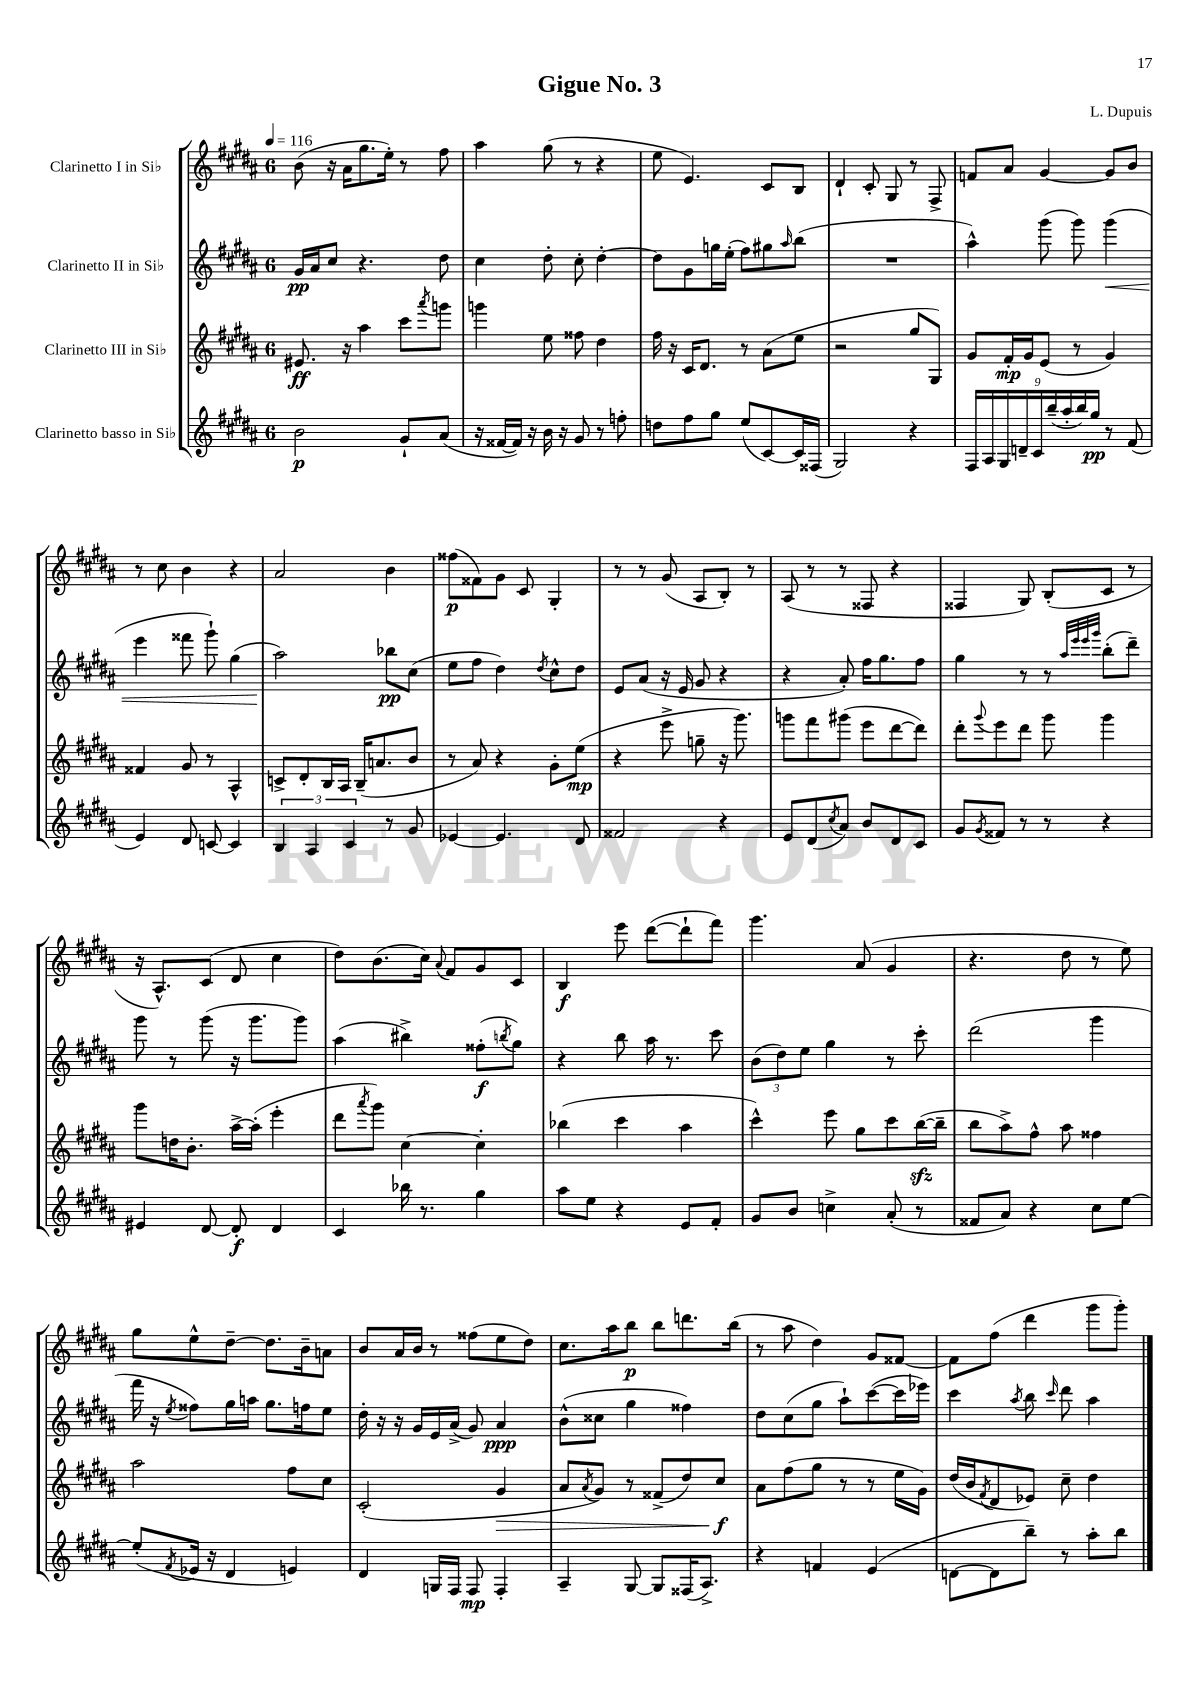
\header { title = "Gigue No. 3" composer = "L. Dupuis" }
<<
\new StaffGroup <<
\new Staff = "s0" \with { instrumentName = "Clarinetto I in Sib" } {
    \clef treble \key b \major \once \override Staff.TimeSignature.style = #'single-digit \time 6/8 \tempo 4 = 116
    b'8( r16 ais'16 gis''8. e''16-.) r8 fis''8 |
    ais''4 gis''8( r8 r4 |
    e''8 e'4.) cis'8 b8 |
    dis'4-! cis'8-. gis8 r8 fis8-> |
    f'8 ais'8 gis'4~ gis'8 b'8 |
    r8 cis''8 b'4 r4 |
    ais'2 b'4 |
    fisis''8\p( fisis'8) gis'8 cis'8 gis4-. |
    r8 r8 gis'8( ais8 b8-.) r8 |
    ais8( r8 r8 fisis8 r4 |
    fisis4 gis8) b8-.( cis'8 r8 |
    r16 ais8.-^) cis'8( dis'8 cis''4 |
    dis''8) b'8.( cis''16) \appoggiatura { ais'8 } fis'8 gis'8 cis'8 |
    b4\f e'''8 dis'''8~( dis'''8-! fis'''8) |
    gis'''4. ais'8( gis'4 |
    r4. dis''8 r8 e''8) |
    gis''8 e''8-^ dis''8~-- dis''8. b'16-- a'8 |
    b'8 ais'16 b'16 r8 fisis''8( e''8 dis''8) |
    cis''8. ais''16 b''8\p b''8 d'''8. b''16( |
    r8 ais''8 dis''4) gis'8 fisis'8~ |
    fisis'8 fis''8( dis'''4 gis'''8 gis'''8-.) \bar "|." |
}
\new Staff = "s1" \with { instrumentName = "Clarinetto II in Sib" } {
    \clef treble \key b \major \once \override Staff.TimeSignature.style = #'single-digit \time 6/8
    gis'16\pp ais'16 cis''8 r4. dis''8 |
    cis''4 dis''8-. cis''8-. dis''4~-. |
    dis''8 gis'8 g''16 e''16-.( fis''8) gis''8 \grace { ais''16 } b''8( |
    R2. |
    ais''4-^) gis'''8( gis'''8) gis'''4\<( |
    e'''4 fisis'''8 gis'''8-!) gis''4( |
    ais''2\!) bes''8\pp cis''8( |
    e''8 fis''8 dis''4) \acciaccatura { dis''8 } cis''8-^ dis''8 |
    e'8 ais'8( r16 e'16 gis'8 r4 |
    r4 ais'8-.) fis''16 gis''8. fis''8 |
    gis''4 r8 r8 \grace { ais''32 e'''32 e'''32 gis'''32 } b''8-.( dis'''8--) |
    gis'''8 r8 gis'''8( r16 gis'''8. gis'''8) |
    ais''4( bis''4->) fisis''8-.\f( \acciaccatura { b''8 } gis''8) |
    r4 b''8 ais''16 r8. cis'''8 |
    \tuplet 3/2 { b'8( dis''8) e''8 } gis''4 r8 cis'''8-. |
    dis'''2( gis'''4 |
    fis'''16 r16 \acciaccatura { e''8 } fisis''8) gis''16 a''16 gis''8. f''16 e''8 |
    dis''16-. r16 r16 gis'16 e'16 ais'16->( gis'8) ais'4\ppp |
    b'8-^( cisis''8 gis''4 fisis''4) |
    dis''8 cis''8( gis''8 ais''8-!) cis'''8~( cis'''16 ees'''16) |
    cis'''4 \acciaccatura { ais''8 } b''8 \grace { cis'''16 } dis'''8 ais''4 \bar "|." |
}
\new Staff = "s2" \with { instrumentName = "Clarinetto III in Sib" } {
    \clef treble \key b \major \once \override Staff.TimeSignature.style = #'single-digit \time 6/8
    eis'8.\ff r16 ais''4 cis'''8 \acciaccatura { ais'''8 } g'''8 |
    g'''4 e''8 fisis''8 dis''4 |
    fis''16 r16 cis'16 dis'8. r8 ais'8( e''8 |
    r2 gis''8 gis8) |
    gis'8 fis'16-.\mp gis'16 e'8( r8 gis'4) |
    fisis'4 gis'8 r8 ais4-^ |
    c'8-> dis'8-. b16 ais16 b16--( a'8. b'8 |
    r8 ais'8) r4 gis'8-. e''8\mp( |
    r4 e'''8-> g''8-- r16 gis'''8.) |
    g'''8 fis'''8 gis'''8( e'''8 dis'''8~ dis'''8) |
    dis'''8-. \appoggiatura { gis'''8 } e'''8 dis'''8 gis'''8 gis'''4 |
    gis'''8 d''16 b'8.-. ais''16~-> ais''16-.( e'''4-. |
    dis'''8 \acciaccatura { ais'''8 } gis'''8) cis''4~ cis''4-. |
    bes''4( cis'''4 ais''4 |
    cis'''4-^) e'''8 gis''8 cis'''8 b''16~\sfz( b''16-- |
    b''8 ais''8->) fis''8-^ ais''8 fisis''4 |
    ais''2 fis''8 cis''8 |
    cis'2-.( gis'4\> |
    ais'8 \acciaccatura { ais'8 } gis'8) r8 fisis'8->( dis''8) cis''8\f\! |
    ais'8 fis''8( gis''8 r8 r8 e''16 gis'16) |
    dis''16( b'16 \acciaccatura { fis'8 } dis'8 ees'8) cis''8-- dis''4 \bar "|." |
}
\new Staff = "s3" \with { instrumentName = "Clarinetto basso in Sib" } {
    \clef treble \key b \major \once \override Staff.TimeSignature.style = #'single-digit \time 6/8
    b'2\p gis'8-! ais'8( |
    r16 fisis'16~ fisis'16) r16 b'16 r16 gis'8 r8 f''8-. |
    d''8 fis''8 gis''8 e''8( cis'8~) cis'16 fisis16( |
    gis2) r4 |
    \tuplet 9/8 { fis16 ais16 gis16 d'16-- cis'16 b''16--( ais''16-. b''16) gis''16\pp } r8 fis'8( |
    e'4) dis'8 c'8~ c'4 |
    \tuplet 3/2 { b4 ais4 cis'4 } r8 gis'8 |
    ees'4~ ees'4. dis'8 |
    fisis'2 r4 |
    e'8 dis'8( \acciaccatura { cis''8 } ais'8) b'8 dis'8 cis'8 |
    gis'8 \acciaccatura { gis'8 } fisis'8 r8 r8 r4 |
    eis'4 dis'8~ dis'8-.\f dis'4 |
    cis'4 bes''16 r8. gis''4 |
    ais''8 e''8 r4 e'8 fis'8-. |
    gis'8 b'8 c''4-> ais'8-.( r8 |
    fisis'8 ais'8) r4 cis''8 e''8~ |
    e''8-.( \acciaccatura { fis'8 } ees'16 r16 dis'4 e'4) |
    dis'4 g16 fis16 fis8\mp fis4-. |
    ais4-- gis8~ gis8 fisis16( ais8.->) |
    r4 f'4 e'4( |
    d'8~ d'8 b''8--) r8 ais''8-. b''8 \bar "|." |
}
>>
>>
\layout { \context { \Score \remove "Bar_number_engraver" } }
